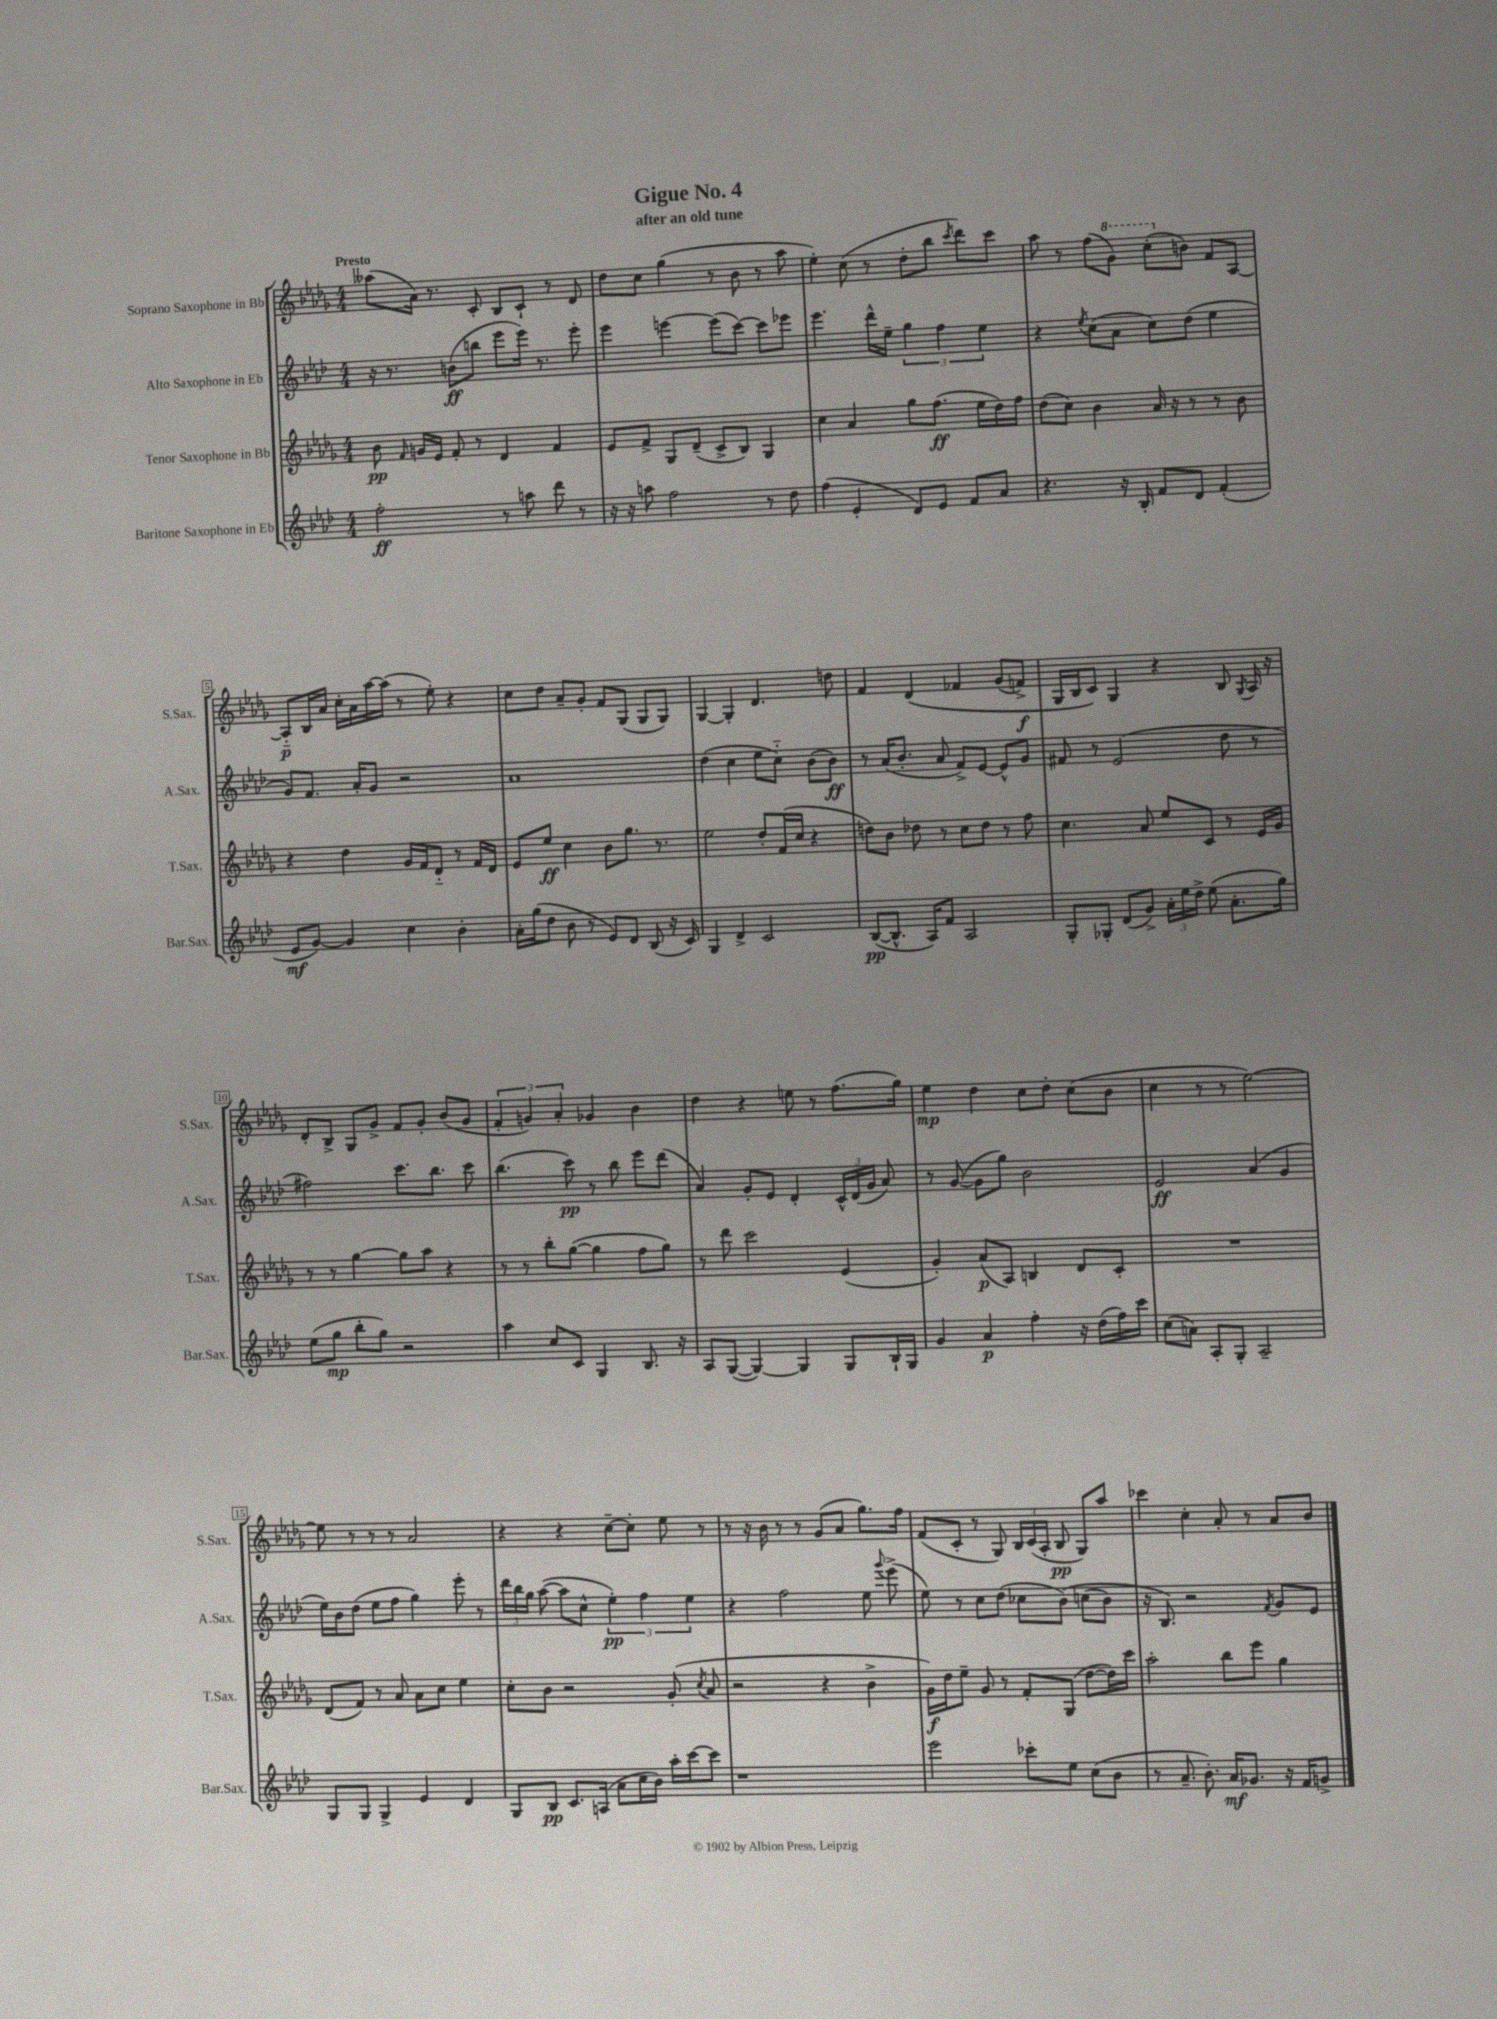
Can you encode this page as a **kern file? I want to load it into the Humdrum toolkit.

**kern	**kern	**kern	**kern
*staff4	*staff3	*staff2	*staff1
*clefG2	*clefG2	*clefG2	*clefG2
*k[b-e-a-d-]	*k[b-e-a-d-g-]	*k[b-e-a-d-]	*k[b-e-a-d-g-]
*M4/4	*M4/4	*M4/4	*M4/4
2ff'	8b-	16r	(8aa--
.	.	8.r	.
.	16qqf	.	.
.	16g	.	16a-)
.	16e-	.	8.r
.	8f'	(8b	.
.	8r	8bb	8c'
8r	4d-	8eee-	8B-
8aa	.	16eee-)	8c`
.	.	8.r	.
8ddd-	4f	.	8r
8r	.	8eee-'	8d-
=	=	=	=
16r	8e-	4eee-	8dd-
16r	.	.	.
8aa	8f^	.	8cc
2ff	8G-	[4eee	(4gg-
.	(8d-~	.	.
.	8c^	(8eee]	8r
.	8B-)	[8ccc)	8b-
8r	4G-	8ccc]	8r
8dd-	.	8eee-	8aa-
=	=	=	=
(4ff	4cc	4.eee-	4ee-')
4e-'	4a-	.	(8cc
.	.	16ddd-^^	8r
.	.	16ee-~	.
8d-)	8gg-	6gg	8dd-'
8e-	(8.ff	.	8bb-
.	.	6ff	.
.	.	.	8qccc
8f	.	.	8ddd-)
.	16ee-	.	.
.	.	6ee-	.
8a-	16dd-)	.	8ccc
.	16ff	.	.
=	=	=	=
4.r	(8dd-	4r	8aa-
.	8cc)	.	8r
.	.	8qee-	.
.	4b-	(8cc	(8ff
16r	.	8a-	8gg-)
16B-'	.	.	.
8f	16a-	8cc)	(8ccc'
.	16r	.	.
8d-	8r	(8dd-	8b)
(4f'	8r	4ee-	8f
.	8b-	.	[8A-
=	=	=	=
8e-	4r	8g)	8A-'~]
[8g)	.	8.f	16B-
.	.	.	16a-
4g]	4dd-	.	16cc'
.	.	16a-'	16a-
.	.	8g	[16aa-
.	.	.	(16aa-]
4cc	16g-	2r	8r
.	16f	.	.
.	8d-'~	.	8ee-')
4b-'	8r	.	4r
.	16f	.	.
.	16d-	.	.
=	=	=	=
16a-'	8e-	1a-	8cc
(16gg	.	.	.
8dd-	8ee-	.	8dd-
8b-	4cc	.	8a-~
8r	.	.	8g-'
8e-)	8b-	.	8f
8d-	8.gg-	.	(8G-
(8B-	.	.	8G-
.	8.r	.	.
16r	.	.	8G-)
16c)	.	.	.
=	=	=	=
4G	2ee-	(4dd-	[4G-
4d-^	.	4cc	4G-']
2c	8dd-'	8ee-	4.d-
.	(16f	8cc'~)	.
.	16cc	.	.
.	4r	(8b-	.
.	.	8b-)	8dd
=	=	=	=
([8B-	8dd)	8r	4f
8.B-^^]	8b-	(16a-	.
.	.	8.b-'	.
.	8dd-	.	&(4d-
16A-)	.	.	.
8f	8r	8a-	.
2A-	8cc	8f^)	4f-
.	8dd-	[8e-	.
.	8r	8e-^^]	(8g-
.	8ff	8g	8f^)
=	=	=	=
8G'	4.cc	8f#	16G-
.	.	.	16B-
8G-'	.	8r	8c&)
(8d-	.	(2e-	4G-
8g^)	8a-	.	.
24a-'	8ee-	.	4r
24ee-	.	.	.
24dd-^	.	.	.
(8ee-	8c	.	.
8.a-'	8r	8dd-	8B-
.	.	.	8qG-
.	16e-	8r	16A-
16gg)	16g-	.	16r
=	=	=	=
(8ee-	8r	2ff#)	8d-'
8gg	8r	.	8B-^
8bb-'	[4gg-	.	8G-
8gg)	.	.	8g-^
2r	8gg-]	8.ccc	8f
.	8aa-	.	8g-'
.	.	8.bb-	.
.	4r	.	(8b-
.	.	8ccc	8g-
=	=	=	=
4aa-	8r	(4.bb-	6f'
.	8r	.	.
.	.	.	6g)
8cc	8bb-'	.	.
.	.	.	6a-'
8c	([8gg-	8ccc)	.
4G	4gg-]	8r	4g-
.	.	8bb-	.
8.B-	8ff	8eee-	4b-
.	8gg-)	(8ddd-	.
16r	.	.	.
=	=	=	=
8A-	8r	4a-)	4dd-
([8G	8ddd-	.	.
4G_)	2ccc	8g'	4r
.	.	8e-	.
4G]	.	4d-'	8ee
.	.	.	8r
8G	(4e-	24c^^	(8.ff
.	.	(24d-	.
.	.	24g	.
16B-`	.	8a-)	.
16G	.	.	16gg-)
=	=	=	=
4g	4g-')	8r	4ee-
.	.	([8g	.
4a-	(8a-	8g]	4dd-
.	8A-)	8gg)	.
4ff'	4B	2b-	8cc
.	.	.	8dd-'
16r	8d-	.	(8cc
(16dd-	.	.	.
16ff)	8c'	.	8b-
16ccc	.	.	.
=	=	=	=
(8cc	1r	2e-	4cc
8a)	.	.	.
8A-'	.	.	8r
8G'	.	.	8r
2A-~	.	(4a-	[2ee-)
.	.	4g	.
=	=	=	=
8G	(8d-	16ee-)	8ee-]
.	.	16b-	.
8G	8f)	(8dd-	8r
4G^	8r	8ee-	8r
.	8a-	8ff	8r
4e-	8a-	4gg)	2a-
.	8cc	.	.
4d-	4ee-	8eee-'	.
.	.	8r	.
=	=	=	=
8G	8cc'	24ddd-	4r
.	.	24bb-	.
.	.	24gg	.
8B-	8b-	([8aa-	.
8.c	2r	8aa-]	4r
.	.	8cc^^	.
(16A	.	.	.
8a-	.	6ee-')	[8cc~
16cc	.	.	8cc']
.	.	6ff	.
16b-)	.	.	.
16aa-'	(8g-'	.	8ee-
[16ccc	.	.	.
.	.	6ee-	.
.	8qcc	.	.
8ccc]	8a-	.	8r
=	=	=	=
1r	2r	4r	8r
.	.	.	16r
.	.	.	16b-
.	.	2ff	8r
.	.	.	8r
.	4r	.	(8g-
.	.	.	8a-
.	4b-^	8ee-	8.gg-)
.	.	8qqggg	.
.	.	(8eee-^	.
.	.	.	16ff
=	=	=	=
2eee-	16g-)	8ee-)	(8f
.	16dd-	.	.
.	8ee-~	8r	8c'
.	8g-	8cc	8r
.	8r	(8dd-	8G-)
8ccc-'	8f'	8cc-	24B-
.	.	.	(24c
.	.	.	24A-'
8ee-	(8G-	&(8b-)	8B-
(8cc	[8dd-	(8cc	8G-)
8b-	16dd-])	8b-)	8aa-
.	16ccc	.	.
=	=	=	=
8r	2aa-'	16r	4ccc-
.	.	8.B-&)	.
8.a-~	.	.	.
.	.	2r	4cc'
8.b-')	.	.	.
16a-	8bb-	.	8a-'
8.g-	.	.	.
.	8eee-	.	8r
.	.	8qf	.
16r	4gg-	8g	8a-
16f	.	.	.
8g^	.	8e-	8b-
==	==	==	==
*-	*-	*-	*-
